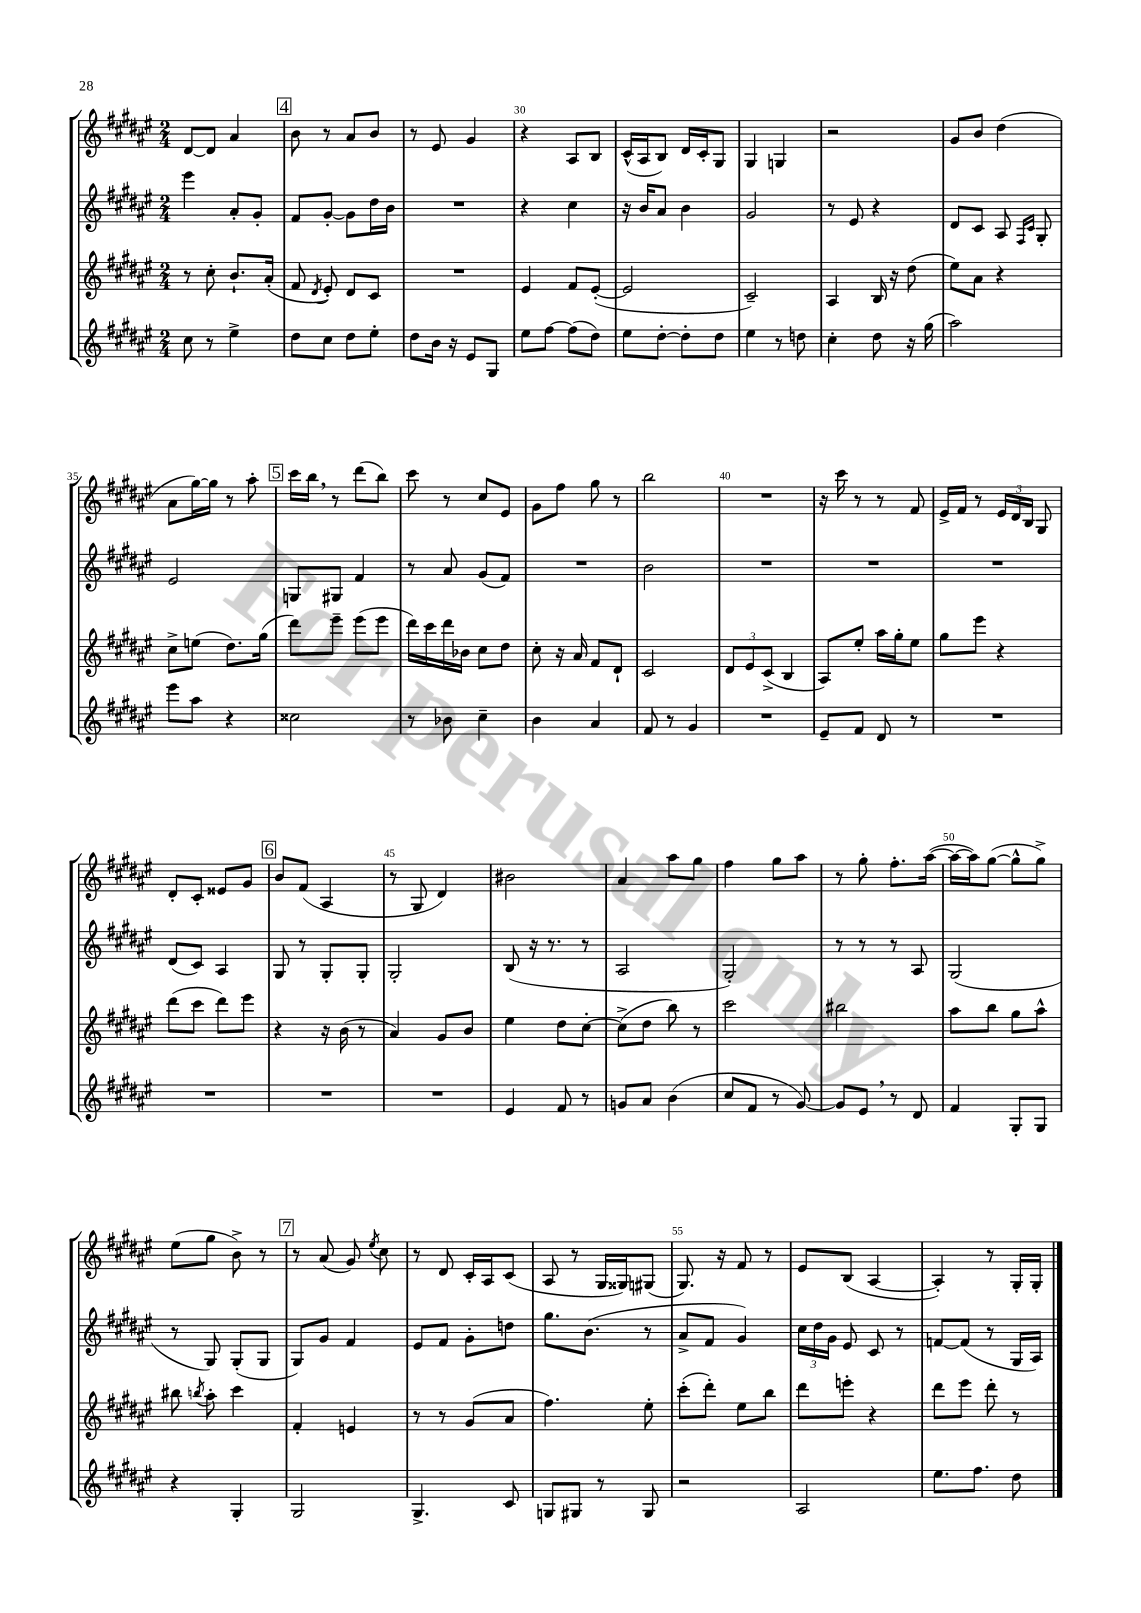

**kern	**kern	**kern	**kern
*part4	*part3	*part2	*part1
*staff4	*staff3	*staff2	*staff1
*clefG2	*clefG2	*clefG2	*clefG2
*k[f#c#g#d#a#e#]	*k[f#c#g#d#a#e#]	*k[f#c#g#d#a#e#]	*k[f#c#g#d#a#e#]
*M2/4	*M2/4	*M2/4	*M2/4
=27	=27	=27	=27
8cc#\	8r	4eee#\	[8d#/L
8r	8cc#'\	.	8d#/J]
4ee#^\	8.b`/L	8a#'/L	4a#/
.	.	8g#'/J	.
.	(16a#'/Jk	.	.
!!LO:REH:place=s1:t=4
=28	=28	=28	=28
8dd#\L	8f#/	8f#/L	8b\
.	8qd#/	.	.
8cc#\J	8e#'/)	[8g#'/J	8r
8dd#\L	8d#/L	8g#\L]	8a#/L
8ee#'\J	8c#/J	16dd#\L	8b/J
.	.	16b\JJ	.
=29	=29	=29	=29
8dd#\L	2r	2r	8r
16b\Jk	.	.	8e#/
16r	.	.	.
8e#/L	.	.	4g#/
8G#/J	.	.	.
=30	=30	=30	=30
8ee#\L	4e#/	4r	4r
[8ff#\J	.	.	.
(8ff#\L]	8f#/L	4cc#\	8A#/L
8dd#\J)	([8e#'/J	.	8B/J
=31	=31	=31	=31
8ee#\L	2e#/]	16r	(16c#^^/LL
.	.	16b/KL	16A#/J
[8dd#'\J	.	8a#/J	8B/J)
8dd#'\L]	.	4b\	16d#/LL
.	.	.	16c#'/J
8dd#\J	.	.	8G#/J
=32	=32	=32	=32
4ee#\	2c#~/)	2g#/	4G#/
8r	.	.	4Gn/
8ddn\	.	.	.
=33	=33	=33	=33
4cc#'\	4A#/	8r	2r
.	.	8e#/	.
8dd#\	16B/	4r	.
.	16r	.	.
16r	(8dd#\	.	.
(16gg#\	.	.	.
=34	=34	=34	=34
2aa#\)	8ee#\L)	8d#/L	8g#/L
.	8a#\J	8c#/J	8b/J
.	4r	8A#/	(4dd#\
.	.	16qqF#/LL	.
.	.	16qqc#/JJ	.
.	.	8G#'/	.
!!LO:LB:g=z
=35	=35	=35	=35
8eee#\L	8cc#^\L	2e#/	8a#\L
8aa#\J	(8een\J	.	[16gg#\L)
.	.	.	16gg#\JJ]
4r	8.dd#\L)	.	8r
.	.	.	8aa#'\
.	(16gg#\Jk	.	.
!!LO:REH:place=s1:t=5
=36	=36	=36	=36
2cc##X\	8ddd#\L)	8Gn/L	16ccc#\LL
.	.	.	16bb,\JJ
.	8eee#~\J	8G#X/J	8r
.	(8eee#\L	4f#/	(8ddd#\L
.	8eee#\J	.	8bb\J)
=37	=37	=37	=37
8r	16ddd#\LL)	8r	8ccc#\
.	16ccc#\	.	.
8b-X\	16ddd#\	8a#/	8r
.	16b-X\JJ	.	.
4cc#~\	8cc#\L	(8g#/L	8cc#/L
.	8dd#\J	8f#/J)	8e#/J
=38	=38	=38	=38
4b\	8cc#'\	2r	8g#\L
.	16r	.	8ff#\J
.	16a#/	.	.
4a#/	8f#/L	.	8gg#\
.	8d#`/J	.	8r
=39	=39	=39	=39
8f#/	2c#/	2b\	2bb\
8r	.	.	.
4g#/	.	.	.
=40	=40	=40	=40
2r	12d#/L	2r	2r
.	12e#/	.	.
.	(12c#^/J	.	.
.	4B/	.	.
=41	=41	=41	=41
8e#~/L	8A#/L)	2r	16r
.	.	.	16ccc#\
8f#/J	8ee#'/J	.	8r
8d#/	16aa#\LL	.	8r
.	16gg#'\J	.	.
8r	8ee#\J	.	8f#/
=42	=42	=42	=42
2r	8gg#\L	2r	16e#^/LL
.	.	.	16f#/JJ
.	8eee#\J	.	8r
.	4r	.	24e#/LL
.	.	.	24d#/
.	.	.	24B/JJ
.	.	.	8G#/
!!LO:LB:g=z
=43	=43	=43	=43
2r	(8ddd#\L	(8d#/L	8d#'/L
.	8ccc#\J	8c#/J)	8c#'/J
.	8ddd#\L)	4A#/	8e##X/L
.	8eee#\J	.	8g#/J
!!LO:REH:place=s1:t=6
=44	=44	=44	=44
2r	4r	8G#/	8b/L
.	.	8r	(8f#/J
.	16r	8G#'/L	4A#/
.	(16b\	.	.
.	8r	8G#'/J	.
=45	=45	=45	=45
2r	4a#/)	2G#'/	8r
.	.	.	8G#/
.	8g#/L	.	4d#/)
.	8b/J	.	.
=46	=46	=46	=46
4e#/	4ee#\	(8B/	2b#X\
.	.	16r	.
.	.	8.r	.
8f#/	8dd#\L	.	.
8r	[8cc#'\J	8r	.
=47	=47	=47	=47
8gn/L	(8cc#^\L]	2A#/	4a#/
8a#/J	8dd#\J	.	.
(4b\	8bb\)	.	8aa#\L
.	8r	.	8gg#\J
=48	=48	=48	=48
8cc#/L	2ccc#\	2G#'/)	4ff#\
8f#/J	.	.	.
8r	.	.	8gg#\L
[8g#/)	.	.	8aa#\J
=49	=49	=49	=49
8g#/L]	2bb#X\	8r	8r
8e#,/J	.	8r	8gg#'\
8r	.	8r	8.ff#'\L
8d#/	.	8A#/	.
.	.	.	([16aa#\Jk
=50	=50	=50	=50
4f#/	8aa#\L	(2G#/	16aa#\LL_
.	.	.	16aa#\J])
.	8bb\J	.	([8gg#\J
8G#'/L	8gg#\L	.	8gg#^^\L]
8G#/J	8aa#^^\J	.	8gg#^\J)
!!LO:LB:g=z
=51	=51	=51	=51
4r	8bb#X\	8r	(8ee#\L
.	8qbbn/	.	.
.	8aa#'\	8G#/)	8gg#\J
4G#'/	4ccc#\	(8G#'/L	8b^\)
.	.	8G#/J	8r
!!LO:REH:place=s1:t=7
=52	=52	=52	=52
2G#/	4f#'/	8G#/L)	8r
.	.	8g#/J	(8a#/
.	4en/	4f#/	8g#/)
.	.	.	8qee#/
.	.	.	8cc#\
=53	=53	=53	=53
4.G#^/	8r	8e#/L	8r
.	8r	8f#/J	8d#/
.	(8g#/L	8g#'\L	16c#'/LL
.	.	.	16A#/J
8c#/	8a#/J	8ddn\J	(8c#/J
=54	=54	=54	=54
8Gn/L	4.ff#\)	8.gg#\L	8A#/
8G#X/J	.	.	8r
.	.	(8.b\J	.
8r	.	.	16G#/LL
.	.	.	16G##X/J)
8G#/	8ee#'\	8r	(8G#X/J
=55	=55	=55	=55
2r	(8ccc#'\L	8a#^/L	8.G#/)
.	8ddd#'\J)	8f#/J	.
.	.	.	16r
.	8ee#\L	4g#/)	8f#/
.	8bb\J	.	8r
=56	=56	=56	=56
2A#/	8ddd#\L	24cc#\LL	8e#/L
.	.	24dd#\	.
.	.	24g#\JJ	.
.	8eeen'\J	8e#/	(8B/J
.	4r	8c#/	[4A#/
.	.	8r	.
=57	=57	=57	=57
8.ee#\L	8ddd#\L	[8fn/L	4A#'/])
.	8eee#\J	(8f/J]	.
8.ff#\J	.	.	.
.	8ddd#'\	8r	8r
8dd#\	8r	16G#/LL	16G#'/LL
.	.	16A#/JJ)	16G#'/JJ
==	==	==	==
*-	*-	*-	*-
